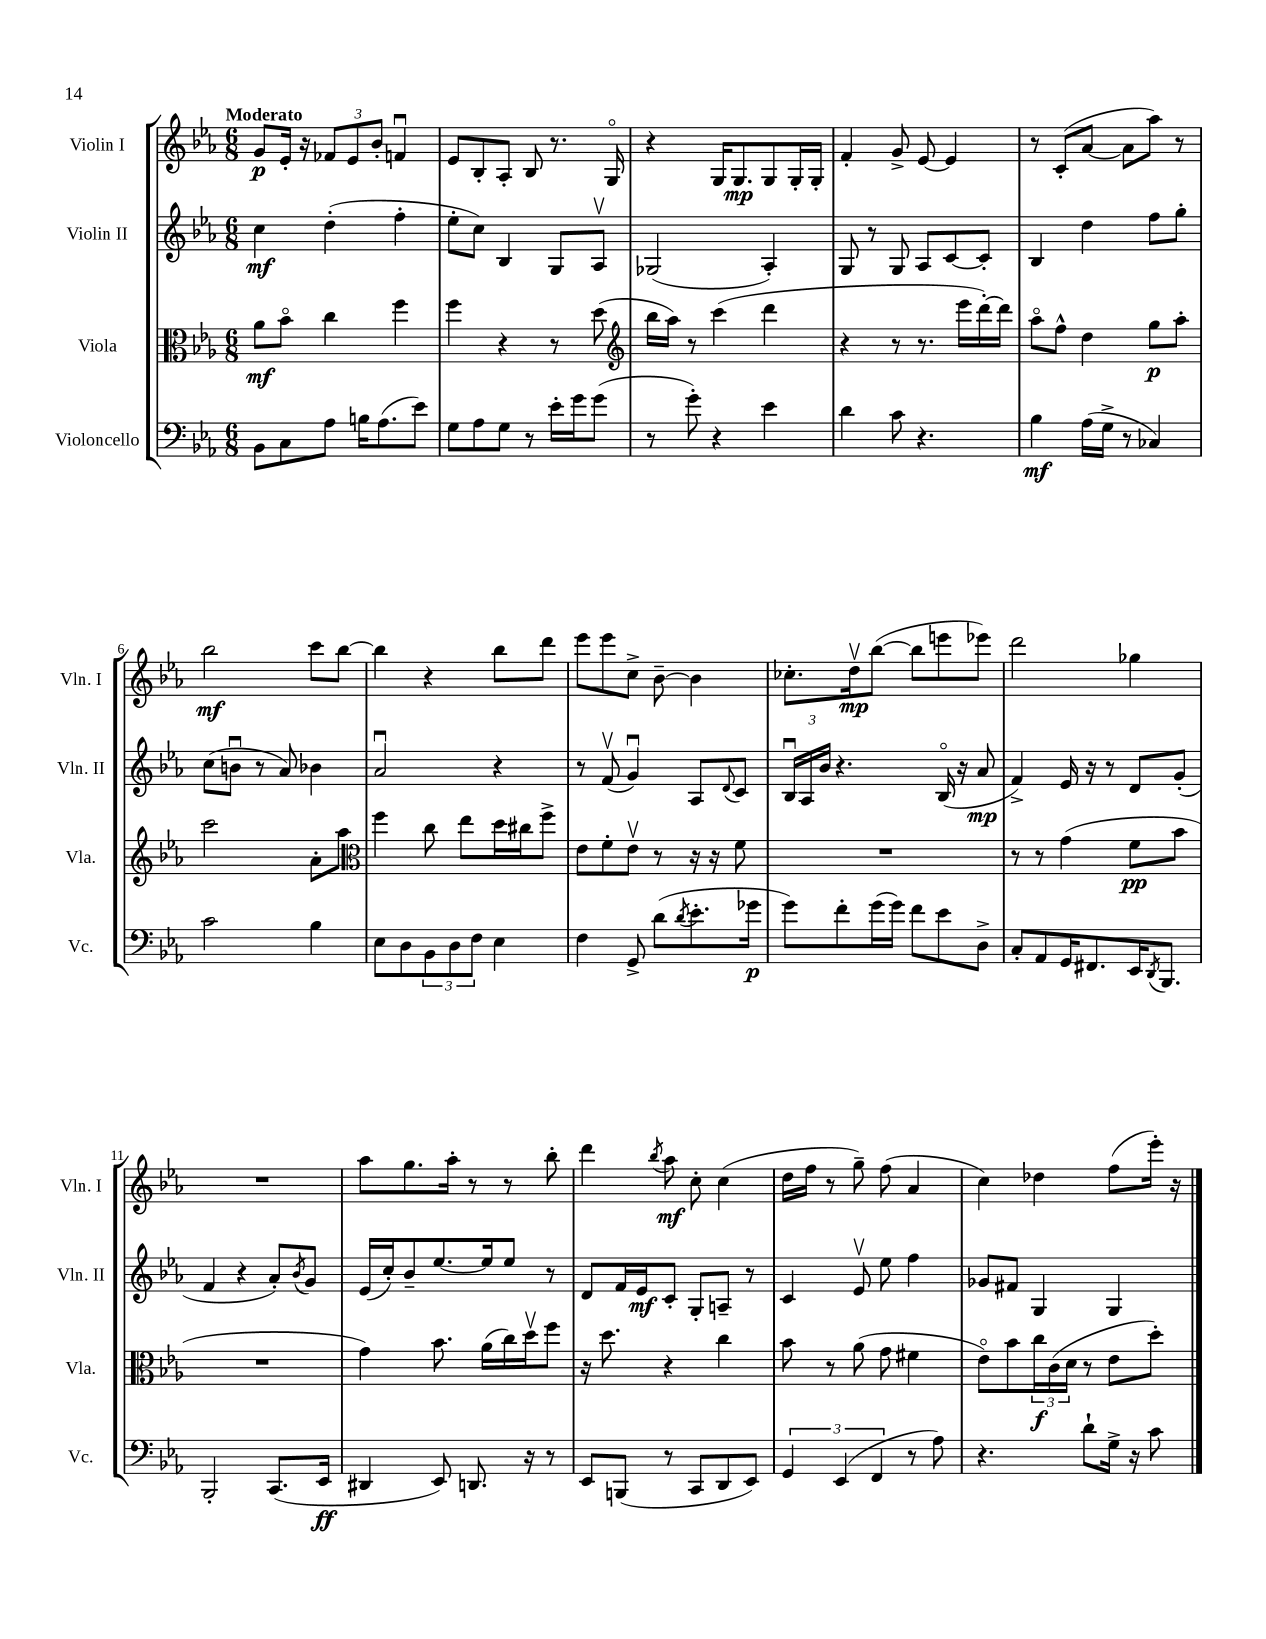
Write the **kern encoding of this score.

**kern	**kern	**kern	**kern
*staff4	*staff3	*staff2	*staff1
*clefF4	*clefC3	*clefG2	*clefG2
*k[b-e-a-]	*k[b-e-a-]	*k[b-e-a-]	*k[b-e-a-]
*M6/8	*M6/8	*M6/8	*M6/8
8BB-\L	8a-\L	4cc\	8g/L
8C\	8b-o\J	.	16e-'/Jk
.	.	.	16r
8A-\J	4cc\	(4dd'\	12f-/L
.	.	.	12e-/
16B\LK	.	.	.
.	.	.	12b-'/J
(8.A-\	.	.	.
.	4ff\	4ff'\	4fu/
8e-\J)	.	.	.
=	=	=	=
8G\L	4ff\	8ee-'\L	8e-/L
8A-\	.	8cc\J)	8B-'/
8G\J	4r	4B-/	8A-'/J
8r	.	.	8B-/
16e-'\LL	8r	8G/L	8.r
16g\J	.	.	.
(8g\J	(8dd\	8A-v/J	.
.	.	.	16Go/
=	=	=	=
*	*clefG2	*	*
8r	16bb-\LL	(2G-/	4r
.	16aa-\JJ)	.	.
8g'\)	8r	.	.
4r	(4ccc\	.	16G/LK
.	.	.	8.G/
4e-\	4ddd\	4A-'/)	8G/
.	.	.	16G'/L
.	.	.	16G'/JJ
=	=	=	=
4d\	4r	8G/	4f'/
.	.	8r	.
8c\	8r	8G/	8g^/
4.r	8.r	8A-/L	[8e-/
.	.	[8c/	4e-/]
.	16eee-\LL	.	.
.	[16ddd'\)	8c'/]J	.
.	16ddd\]JJ	.	.
=	=	=	=
4B-\	8aa-o\L	4B-/	8r
.	8ff^^\J	.	(8c'/L
(16A-\LL	4dd\	4dd\	[8a-/J
16G^\JJ	.	.	.
8r	.	.	8a-\]L
4C-/)	8gg\L	8ff\L	8aa-\J)
.	8aa-'\J	8gg'\J	8r
=	=	=	=
2c\	2ccc\	(8cc\L	2bb-\
.	.	8bu\J	.
.	.	8r	.
.	.	8a-/)	.
4B-\	8a-'\L	4b-\	8ccc\L
.	8aa-\J	.	[8bb-\J
=	=	=	=
*	*clefC3	*	*
8E-\L	4ff\	2a-u/	4bb-\]
8D\	.	.	.
12BB-\	8cc\	.	4r
12D\	.	.	.
.	8ee-\L	.	.
12F\J	.	.	.
4E-\	16dd\L	4r	8bb-\L
.	16cc#\J	.	.
.	8ff^\J	.	8ddd\J
=	=	=	=
4F\	8e-\L	8r	8eee-\L
.	8f'\	(8fv/	8eee-\
8GG^/	8e-v\J	4gu/)	8cc^\J
(8d\L	8r	.	[8b-~\
8qd/	.	.	.
8.e-'\	16r	8A-/L	4b-\]
.	16r	.	.
.	.	8qqd/	.
.	8f\	8c/J	.
16g-\Jk	.	.	.
=	=	=	=
8g\L)	2.r	24B-u/LL	8.cc-'\L
.	.	24A-/	.
.	.	24b-/JJ	.
8f'\	.	4.r	.
.	.	.	16ddv\k
(16g\L	.	.	([8bb-\J
16g\JJ)	.	.	.
8f\L	.	.	8bb-\]L
8e-\	.	(16B-o/	8eee\
.	.	16r	.
8D^\J	.	8a-/	8eee-\J)
=	=	=	=
8C'/L	8r	4f^/)	2ddd\
8AA-/	8r	.	.
16GG/K	(4g\	16e-/	.
8.FF#/	.	16r	.
.	.	8r	.
16EE-/K	8f\L	8d/L	4gg-\
8qDD/	.	.	.
8.BBB-/J	.	.	.
.	8b-\J	(8g'/J	.
=	=	=	=
2BBB-'/	2.r	4f/	2.r
.	.	4r	.
(8.CC/L	.	8a-'/L)	.
.	.	8qb-/	.
.	.	8g/J	.
16EE-/Jk	.	.	.
=	=	=	=
4DD#/	4g\)	(16e-/LL	8aa-\L
.	.	16cc'/J)	.
.	.	8b-~/	8.gg\
8EE-/)	8.b-\	[8.ee-/	.
.	.	.	16aa-'\Jk
8.DD/	.	.	8r
.	(16a-\LL	16ee-/]k	.
.	16cc\)	8ee-/J	8r
16r	16ddv\J	.	.
8r	8ff\J	8r	8bb-'\
=	=	=	=
8EE-/L	16r	8d/L	4ddd\
.	8.dd\	.	.
(8BBB/J	.	16f/L	.
.	.	16e-/J	.
.	.	.	8qbb-/
8r	4r	8c'/J	8aa-\
8CC/L	.	8G'/L	8cc'\
8DD/	4cc\	8A~/J	(4cc\
8EE-/J)	.	8r	.
=	=	=	=
6GG/	8b-\	4c/	16dd\LL
.	.	.	16ff\JJ
.	8r	.	8r
(6EE-/	.	.	.
.	(8a-\	8e-v/	8gg~\)
6FF/	.	.	.
.	8g\	8ee-\	(8ff\
8r	4f#\	4ff\	4a-/
8A-\)	.	.	.
=	=	=	=
4.r	8e-o\L)	8g-/L	4cc\)
.	8b-\	8f#/J	.
.	24cc\L	4G/	4dd-\
.	(24c\	.	.
.	24d\JJ	.	.
8d`\L	8r	.	.
16G^\Jk	8e-\L	4G/	(8ff\L
16r	.	.	.
8c\	8dd'\J)	.	16eee-'\Jk)
.	.	.	16r
==	==	==	==
*-	*-	*-	*-
